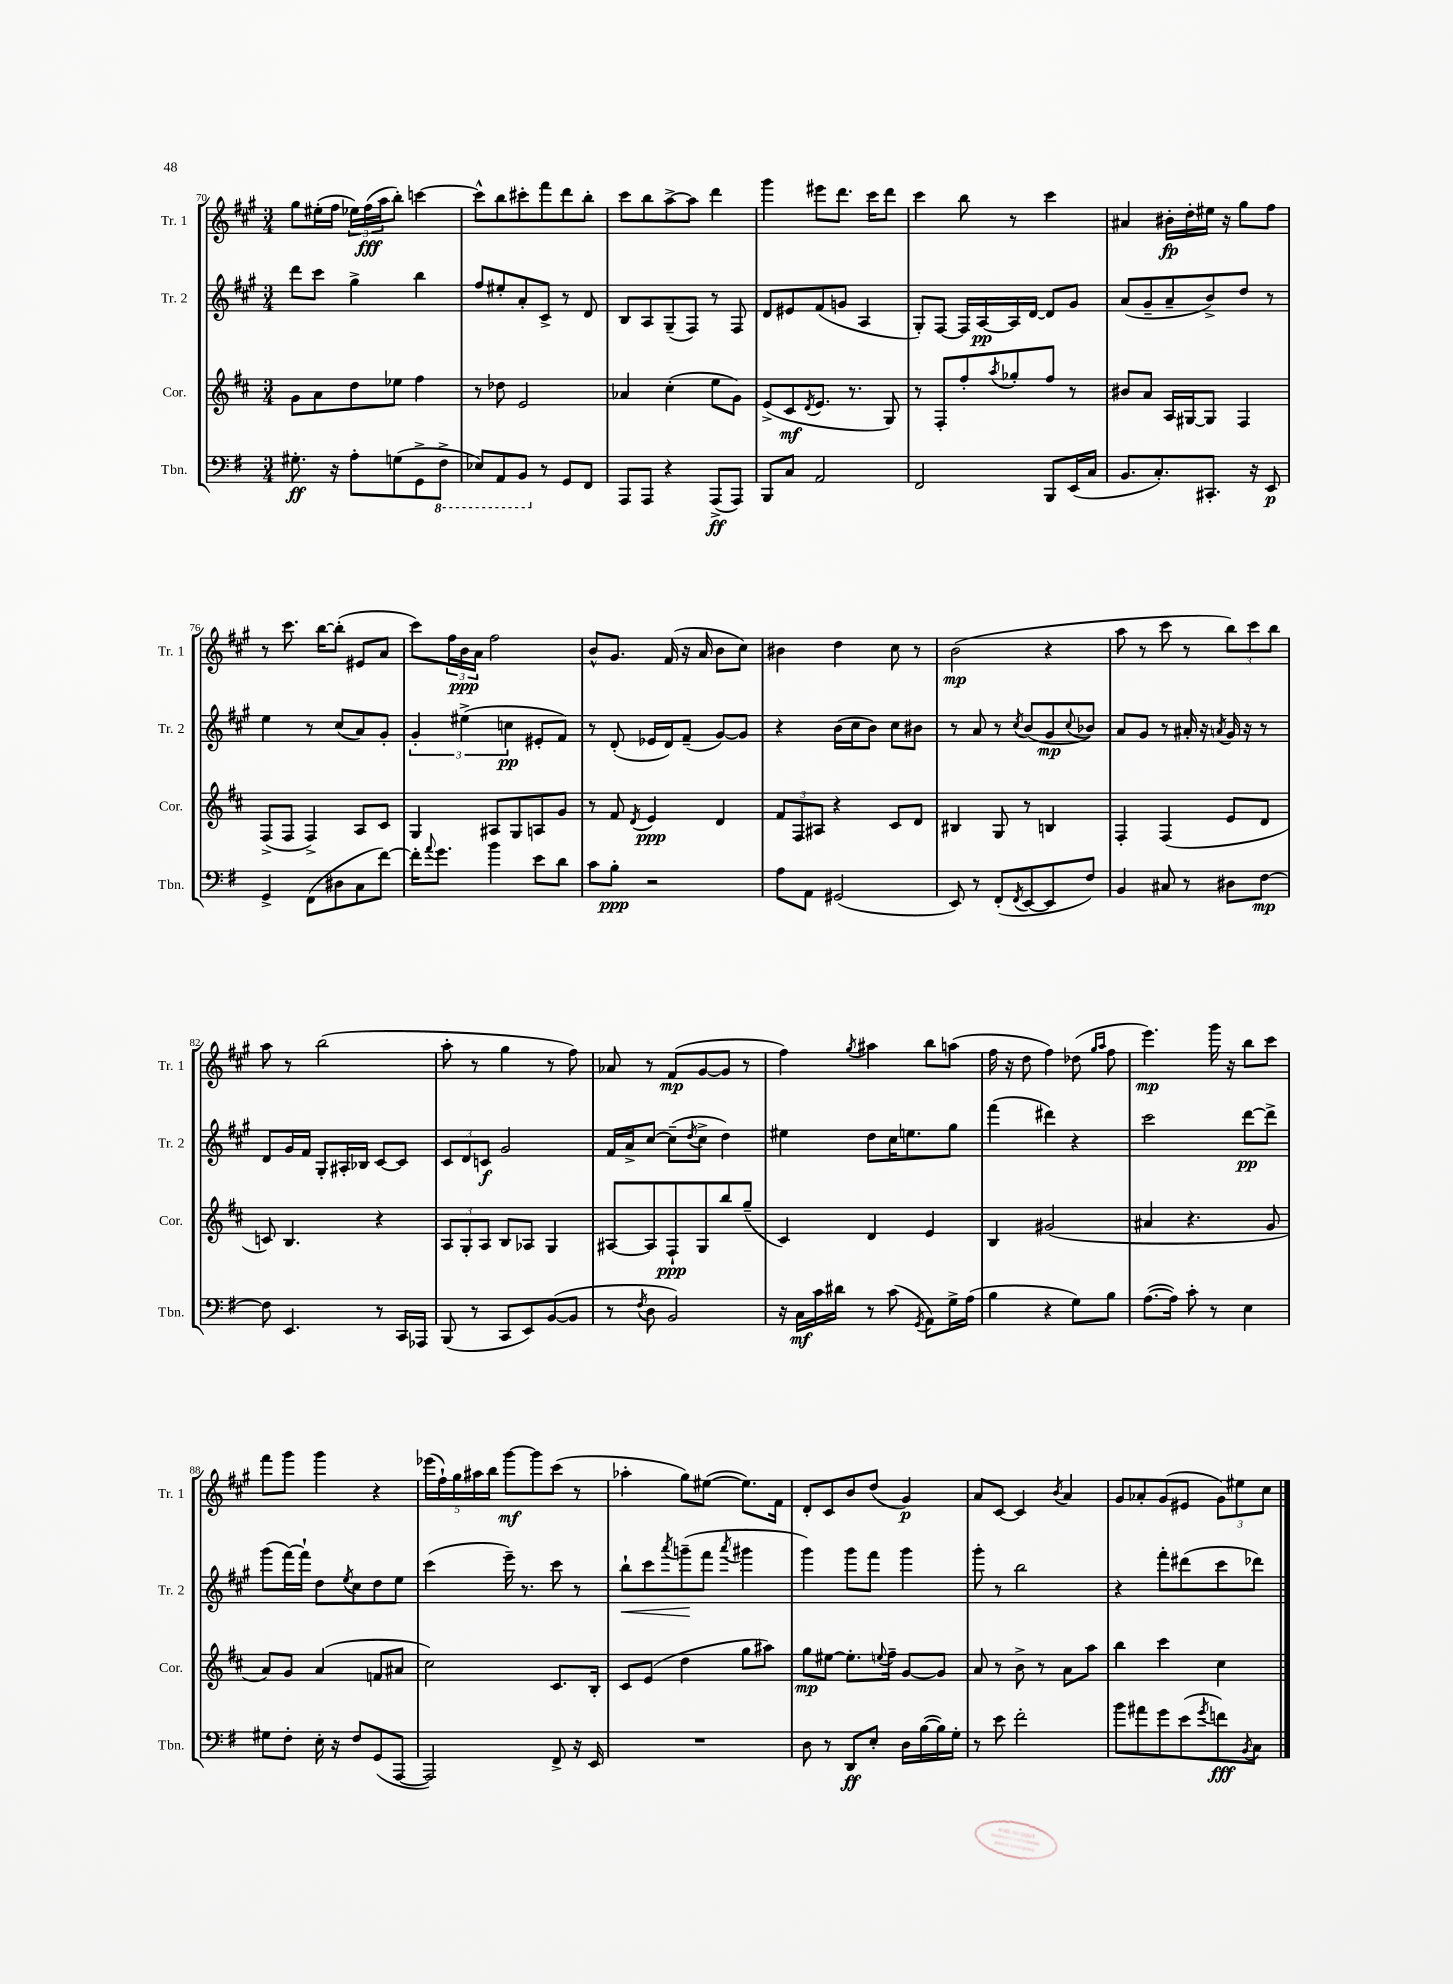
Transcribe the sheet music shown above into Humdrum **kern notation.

**kern	**kern	**kern	**kern
*staff4	*staff3	*staff2	*staff1
*clefF4	*clefG2	*clefG2	*clefG2
*k[f#]	*k[f#c#]	*k[f#c#g#]	*k[f#c#g#]
*M3/4	*M3/4	*M3/4	*M3/4
8.G#'	8g	8ddd	8gg#
.	8a	8ccc#	(16ee#'
16r	.	.	16ff#
8A'	8dd	4gg#^	24ee-)
.	.	.	(24ff#
.	.	.	24aa
(8G	8ee-	.	8bb')
8GG^	4ff#	4bb	[4ccc
8FF#^	.	.	.
=	=	=	=
8EE-)	8r	8ff#	8ccc^^]
8AAA	8dd-	8ee#'	8bb
8BBB	2e	8a'	8ccc#'
8r	.	8c#^	8fff#
8GG	.	8r	8ddd
8FF#	.	8d	8bb'
=	=	=	=
8AAA	4a-	8B	8ccc#
8AAA	.	8A	8bb
4r	(4cc#'	(8G#~	[8aa^
.	.	8F#)	8aa]
(8AAA^	8ee	8r	4ddd
8AAA)	8g)	8F#	.
=	=	=	=
8BBB	(8e^	8d	4ggg#
8C	8c#	8e#	.
.	8qd	.	.
2AA	8.e	(8f#	8eee#
.	.	8g	8.ddd
.	8.r	.	.
.	.	4A	.
.	.	.	16ccc#
.	8G)	.	8ddd
=	=	=	=
2FF#	8r	8G#')	4ccc#
.	8F#'	[8F#	.
.	8ff#'	16F#]	8bb
.	.	[16A	.
.	8qaa	.	.
.	8gg-'	16A]	8r
.	.	[16d	.
8BBB	8ff#	8d]	4ccc#
(16EE	8r	8g#	.
16C	.	.	.
=	=	=	=
8.BB	8b#	(8a	4a#
.	8a	8g#~	.
8.C')	.	.	.
.	16A	8a~	16b#'
.	[16G#	.	16dd'
8.CC#'	8G#]	8b^)	16ee#
.	.	.	16r
.	4F#	8dd	8gg#
16r	.	.	.
8EE	.	8r	8ff#
=	=	=	=
4GG^	(8F#^	4ee	8r
.	8F#	.	8.ccc#
(8FF#	4F#^)	8r	.
.	.	.	[16bb
8D#	.	(8cc#	(8bb']
8C	8A	8a)	8e#
[8f#)	8c#	8g#'	8a
=	=	=	=
16f#']	4G	6g#'	8ccc#)
8qqa	.	.	.
8.g	.	.	.
.	.	.	24ff#
.	.	(6ee#^	24b
.	.	.	24a
4b	8A#	.	2ff#
.	.	6cc	.
.	8G	.	.
8e	8A	8e#'	.
8d	8g	8f#)	.
=	=	=	=
8c	8r	8r	8b^^
8B'	8f#	(8d'	8.g#
.	8qd	.	.
2r	4e	16e-	.
.	.	16d)	(16f#
.	.	(8f#~	16r
.	.	.	16a
.	4d	[8g#)	8b
.	.	8g#]	8cc#)
=	=	=	=
8A	12f#	4r	4b#
.	12F#	.	.
8AA	.	.	.
.	12A#	.	.
(2GG#	4r	(16b	4dd
.	.	16cc#	.
.	.	8b)	.
.	8c#	8cc#	8cc#
.	8d	8b#	8r
=	=	=	=
8EE)	4B#	8r	(2b
8r	.	8a	.
(8FF#'	8G	8r	.
8qFF#	.	8qcc#	.
[8EE	8r	(8b	.
8EE]	4B	8g#	4r
.	.	8qqcc#	.
8F#)	.	8b-)	.
=	=	=	=
4BB	4F#'	8a	8aa
.	.	8g#	8r
8C#	(4F#	8r	8ccc#
8r	.	16a#'	8r
.	.	16r	.
.	.	8qa	.
8D#	8e	16g#	12bb)
.	.	16r	.
.	.	.	12ccc#
[8F#	8d	8r	.
.	.	.	12bb
=	=	=	=
8F#]	8c)	8d	8aa
4.EE	4.B	16g#	8r
.	.	16f#	.
.	.	8G#'	(2bb
.	.	16A#'	.
.	.	16B-	.
8r	4r	[8c#	.
16CC	.	8c#]	.
16AAA-	.	.	.
=	=	=	=
(8BBB	12A	12c#	8aa'
.	12G'	12d	.
8r	.	.	8r
.	12A	12c	.
8CC	8B	2g#	4gg#
8EE)	8A-	.	.
([8BB	4G	.	8r
8BB]	.	.	8ff#)
=	=	=	=
8r	[8A#	16f#	8a-
.	.	16a^	.
8qF#	.	.	.
8D	8A#]	[8cc#	8r
2BB)	8F#`	(8cc#~]	(8f#
.	.	8qdd	.
.	8G	8cc#^	[8g#
.	8bb	4dd)	8g#]
.	(8gg~	.	8r
=	=	=	=
16r	4c#)	4ee#	4ff#)
16C	.	.	.
16c	.	.	.
16d#	.	.	.
.	.	.	8qgg#
8r	4d	8dd	4aa#
(8c	.	16cc#	.
.	.	8.ee	.
8qGG	.	.	.
8AA)	4e	.	8bb
16G^	.	8gg#	(8aa
(16A	.	.	.
=	=	=	=
4B	4B	(4fff#	16ff#
.	.	.	16r
.	.	.	8dd
4r	(2g#	4ddd#)	4ff#)
8G)	.	4r	(8dd-
.	.	.	16qqgg#
.	.	.	16qqaa
8B	.	.	8ff#
=	=	=	=
([8.A	4a#	2ccc#	4.eee)
16A])	.	.	.
8c'	4.r	.	.
8r	.	.	16ggg#
.	.	.	16r
4E	.	[8ddd	8bb
.	8g	8ddd^]	8ccc#
=	=	=	=
8G#	8a)	(8ggg#	8fff#
8F#'	8g	[16fff#)	8ggg#
.	.	16fff#`]	.
16E'	(4a	8dd	4ggg#
16r	.	.	.
.	.	8qee	.
8F#	.	8cc#	.
(8GG	8f	8dd	4r
[8AAA	8a#	8ee	.
=	=	=	=
2AAA])	2cc#)	(4ccc#	(20eee-
.	.	.	20ff#`)
.	.	.	20gg#
.	.	.	20aa#
.	.	.	20bb
.	.	16eee~)	[8ggg#
.	.	8.r	.
.	.	.	8ggg#]
8FF#^	8.c#	8ccc#	(8ccc#
16r	.	8r	8r
16EE	16B'	.	.
=	=	=	=
2.r	8c#	8bb`	4aa-'
.	(8e	8ccc#	.
.	.	8qaaa	.
.	4dd	(8ggg~	8gg#)
.	.	8fff#	([8ee#
.	.	8qaaa	.
.	8gg	4ggg#	8.ee#])
.	8aa#)	.	.
.	.	.	16f#
=	=	=	=
8D	8gg	4ggg#)	8d'
8r	[8ee#	.	8c#
8DD	8.ee#']	8ggg#	8b
8E'	.	8fff#	(8dd
.	8qqee	.	.
.	16ff#~	.	.
16D	[8g	4ggg#	4g#)
([16B	.	.	.
16B])	8g]	.	.
16G'	.	.	.
=	=	=	=
8r	8a	8ggg#'	8a
8e	8r	8r	[8c#
2f#'	8b^	2bb	4c#]
.	8r	.	.
.	.	.	8qb
.	8a	.	4a
.	8aa	.	.
=	=	=	=
8b	4bb	4r	8g#
8a#	.	.	8a-'
8g	4ccc#	8fff#'	(8g#
(8e	.	(8ddd#	8e#
8qg	.	.	.
8f)	4cc#	8ccc#	12g#)
.	.	.	12ee#
8qBB	.	.	.
8C	.	8ddd-)	.
.	.	.	12cc#
==	==	==	==
*-	*-	*-	*-
